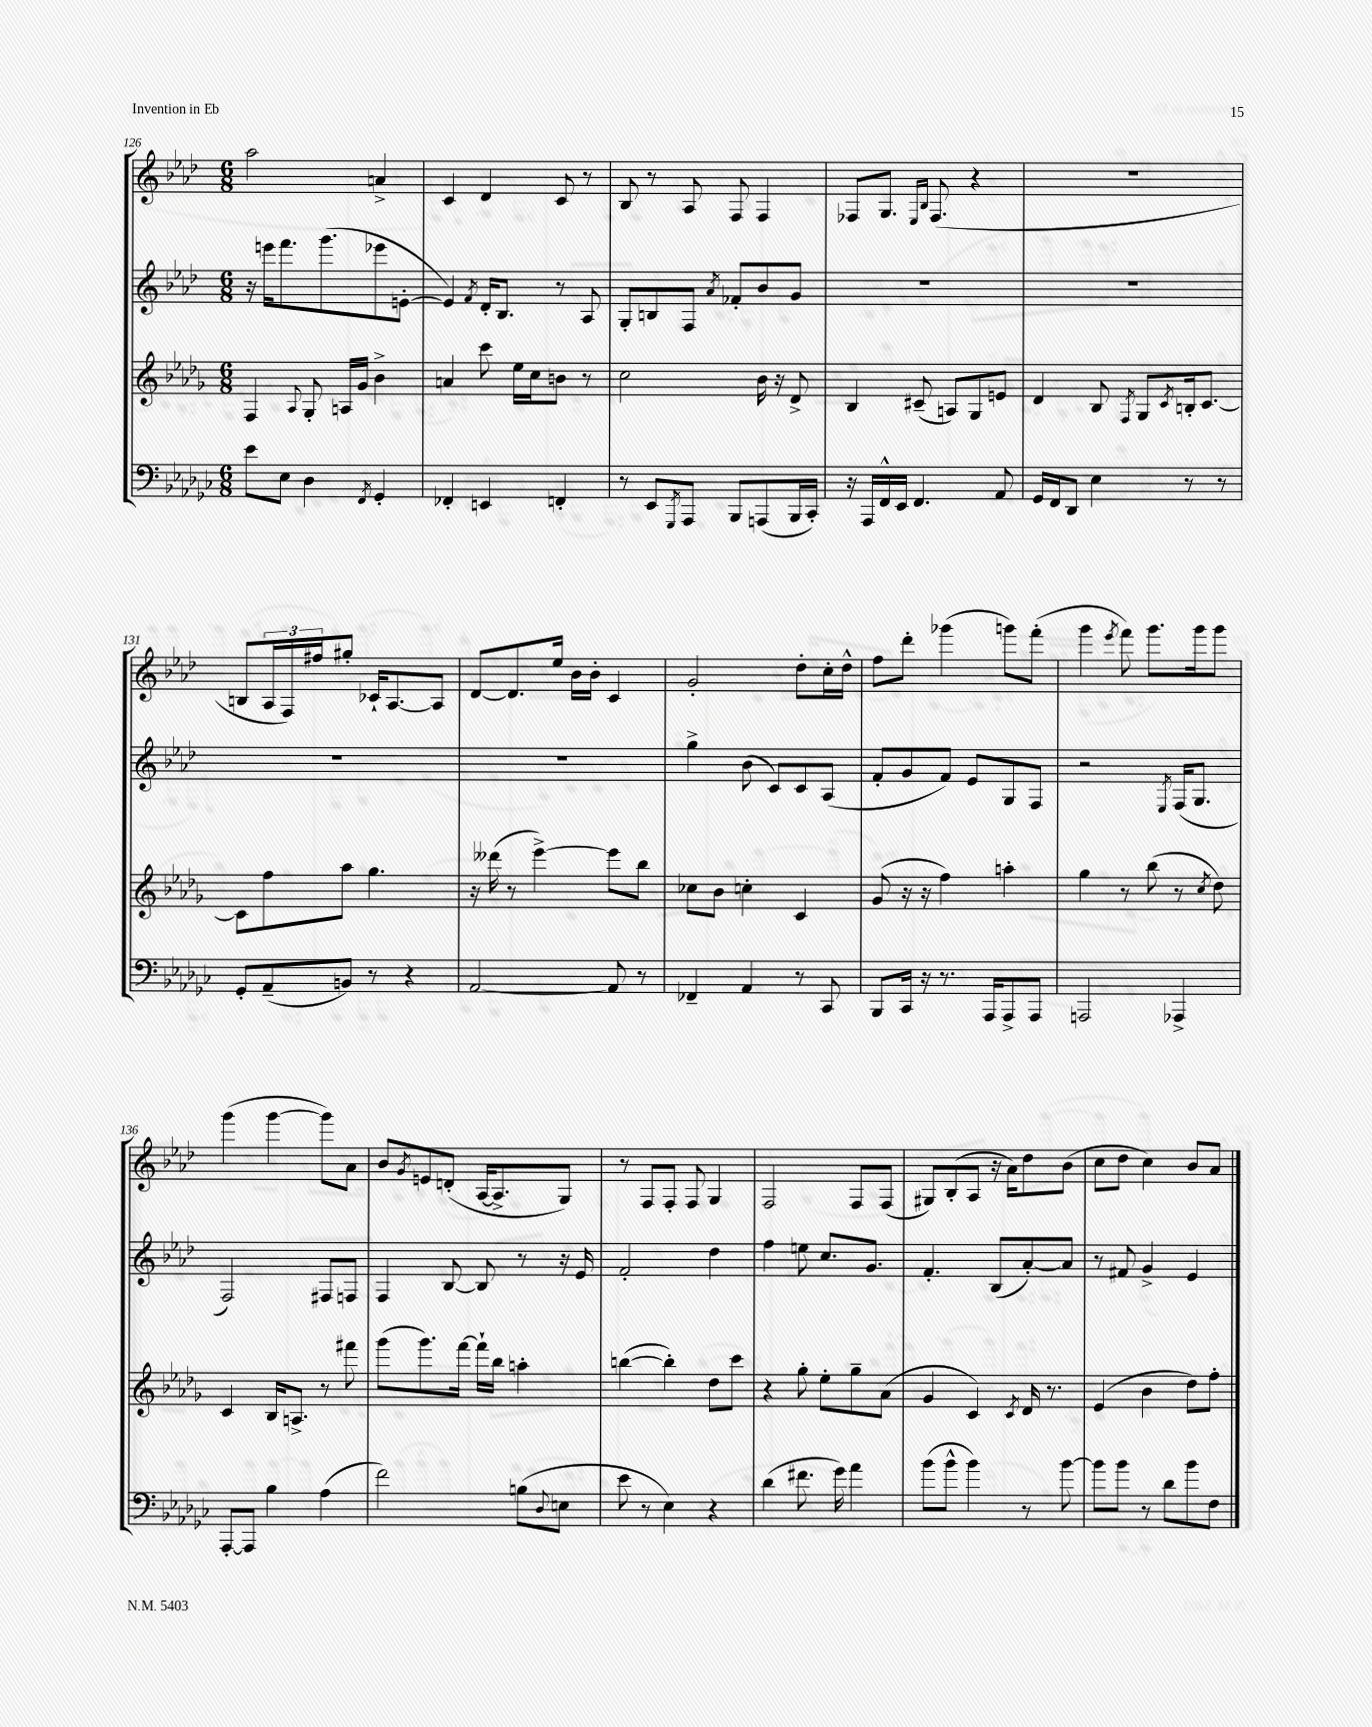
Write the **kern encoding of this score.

**kern	**kern	**kern	**kern
*staff4	*staff3	*staff2	*staff1
*clefF4	*clefG2	*clefG2	*clefG2
*k[b-e-a-d-g-c-]	*k[b-e-a-d-g-]	*k[b-e-a-d-]	*k[b-e-a-d-]
*M6/8	*M6/8	*M6/8	*M6/8
8e-	4F	16r	2aa-
.	.	16eee	.
8E-	.	8.fff	.
.	8qqA-	.	.
4D-	8G-'	.	.
.	.	(8.ggg	.
.	16A	.	.
.	16g-	.	.
8qFF	.	.	.
4GG-'	4b-^	8eee-	4a^
.	.	[8e'	.
=	=	=	=
4FF-'	4a	4e])	4c
.	.	8qf	.
4EE	8ccc	16d-'	4d-
.	.	8.B-	.
.	16ee-	.	.
.	16cc	.	.
4FF'	8b	8r	8c
.	8r	8A-	8r
=	=	=	=
8r	2cc	8G'	8B-
8EE-	.	8B	8r
8qGGG-	.	.	.
8AAA-	.	8F	8A-
.	.	8qa-	.
8BBB-	.	8f-'	8F
(8AAA	16b-	8b-	4F
.	16r	.	.
16BBB-	8d-^	8g	.
16CC-')	.	.	.
=	=	=	=
16r	4B-	2.r	8F-
16AAA-	.	.	.
16FF^^	.	.	8.G
16EE-	.	.	.
4.FF	(8c#~	.	.
.	.	.	16qqE-
.	.	.	16qqB-
.	.	.	(8.F-
.	8A)	.	.
.	8G-	.	4r
8AA-	8e	.	.
=	=	=	=
16GG-	4d-	2.r	2.r
16FF	.	.	.
8DD-	.	.	.
4E-	8B-	.	.
.	8qF	.	.
.	8G-	.	.
.	8qc	.	.
8r	16B'	.	.
.	[8.c	.	.
8r	.	.	.
=	=	=	=
8GG-'	8c]	2.r	8B
(8AA-~	8ff	.	24A-
.	.	.	24F)
.	.	.	24ff#
8BB)	8aa-	.	8gg#'
8r	4.gg-	.	16c-`
.	.	.	[8.A-
4r	.	.	.
.	.	.	8A-]
=	=	=	=
[2AA-	16r	2.r	[8d-
.	(16ddd--	.	.
.	8r	.	8.d-]
.	[4eee-^)	.	.
.	.	.	16ee-
.	.	.	16b-
.	.	.	16b-'
8AA-]	8eee-]	.	4c
8r	8bb-	.	.
=	=	=	=
4FF-~	8cc-	4gg^	2g'
.	8b-	.	.
4AA-	4cc'	(8b-	.
.	.	8c)	.
8r	4c	8c	8dd-'
8CC-	.	(8A-	16cc'
.	.	.	16dd-^^
=	=	=	=
8BBB-	(8g-	8f'	8ff
16CC-	16r	8g	8ddd-'
16r	16r	.	.
8.r	4ff)	8f)	(4ggg-
.	.	8e-	.
16AAA-	.	.	.
8AAA-^	4aa'	8G	8ggg)
8AAA-	.	8F	(8fff'
=	=	=	=
2AAA	4gg-	2r	4ggg
.	.	.	8qeee-
.	8r	.	8fff)
.	(8bb-	.	8.ggg
.	.	8qE-	.
4AAA-^	8r	(16F	.
.	.	8.G	16ggg
.	8qcc	.	.
.	8dd-)	.	8ggg
=	=	=	=
[8AAA-'	4c	2F)	(4ggg
8AAA-]	.	.	.
4B-	16B-	.	[4ggg
.	8.A^	.	.
(4A-	8r	8F#	8ggg])
.	8fff#	8F	8a-
=	=	=	=
2f)	(8ggg-	4F	8b-
.	.	.	8qg
.	8.ggg-)	.	8e
.	.	[8B-	(8d'
.	[16fff	.	.
.	16fff`]	8B-]	[16A-
.	16bb-	.	8.A-^]
(8B	4aa'	8r	.
8qqD-	.	.	.
8E	.	16r	8G)
.	.	16e-	.
=	=	=	=
8e-	([4bb	2f'	8r
8r	.	.	8F
4E-)	4bb'])	.	8F'
.	.	.	8F
4r	8dd-	4dd-	4G
.	8ccc	.	.
=	=	=	=
(4d-	4r	4ff	2F
8.f#	8gg-'	8ee	.
.	8ee-'	8.cc	.
16g-)	.	.	.
4a-	8gg-~	.	8F
.	.	8.g	.
.	(8a-	.	(8F
=	=	=	=
(8b-	4g-	4.f'	8G#)
8b-^^	.	.	(8B-'
4b-)	4c)	.	8A-
.	.	(8B-	16r
.	.	.	16a-)
.	8qc	.	.
8r	16d-	[8a-')	8dd-
.	8.r	.	.
[8b-	.	8a-]	(8b-
=	=	=	=
8b-]	(4e-	8r	8cc
8b-	.	8f#	8dd-
8r	4b-	4g^	4cc)
8d-	.	.	.
8b-	8dd-)	4e-	8b-
8F	8ff'	.	8a-
==	==	==	==
*-	*-	*-	*-
